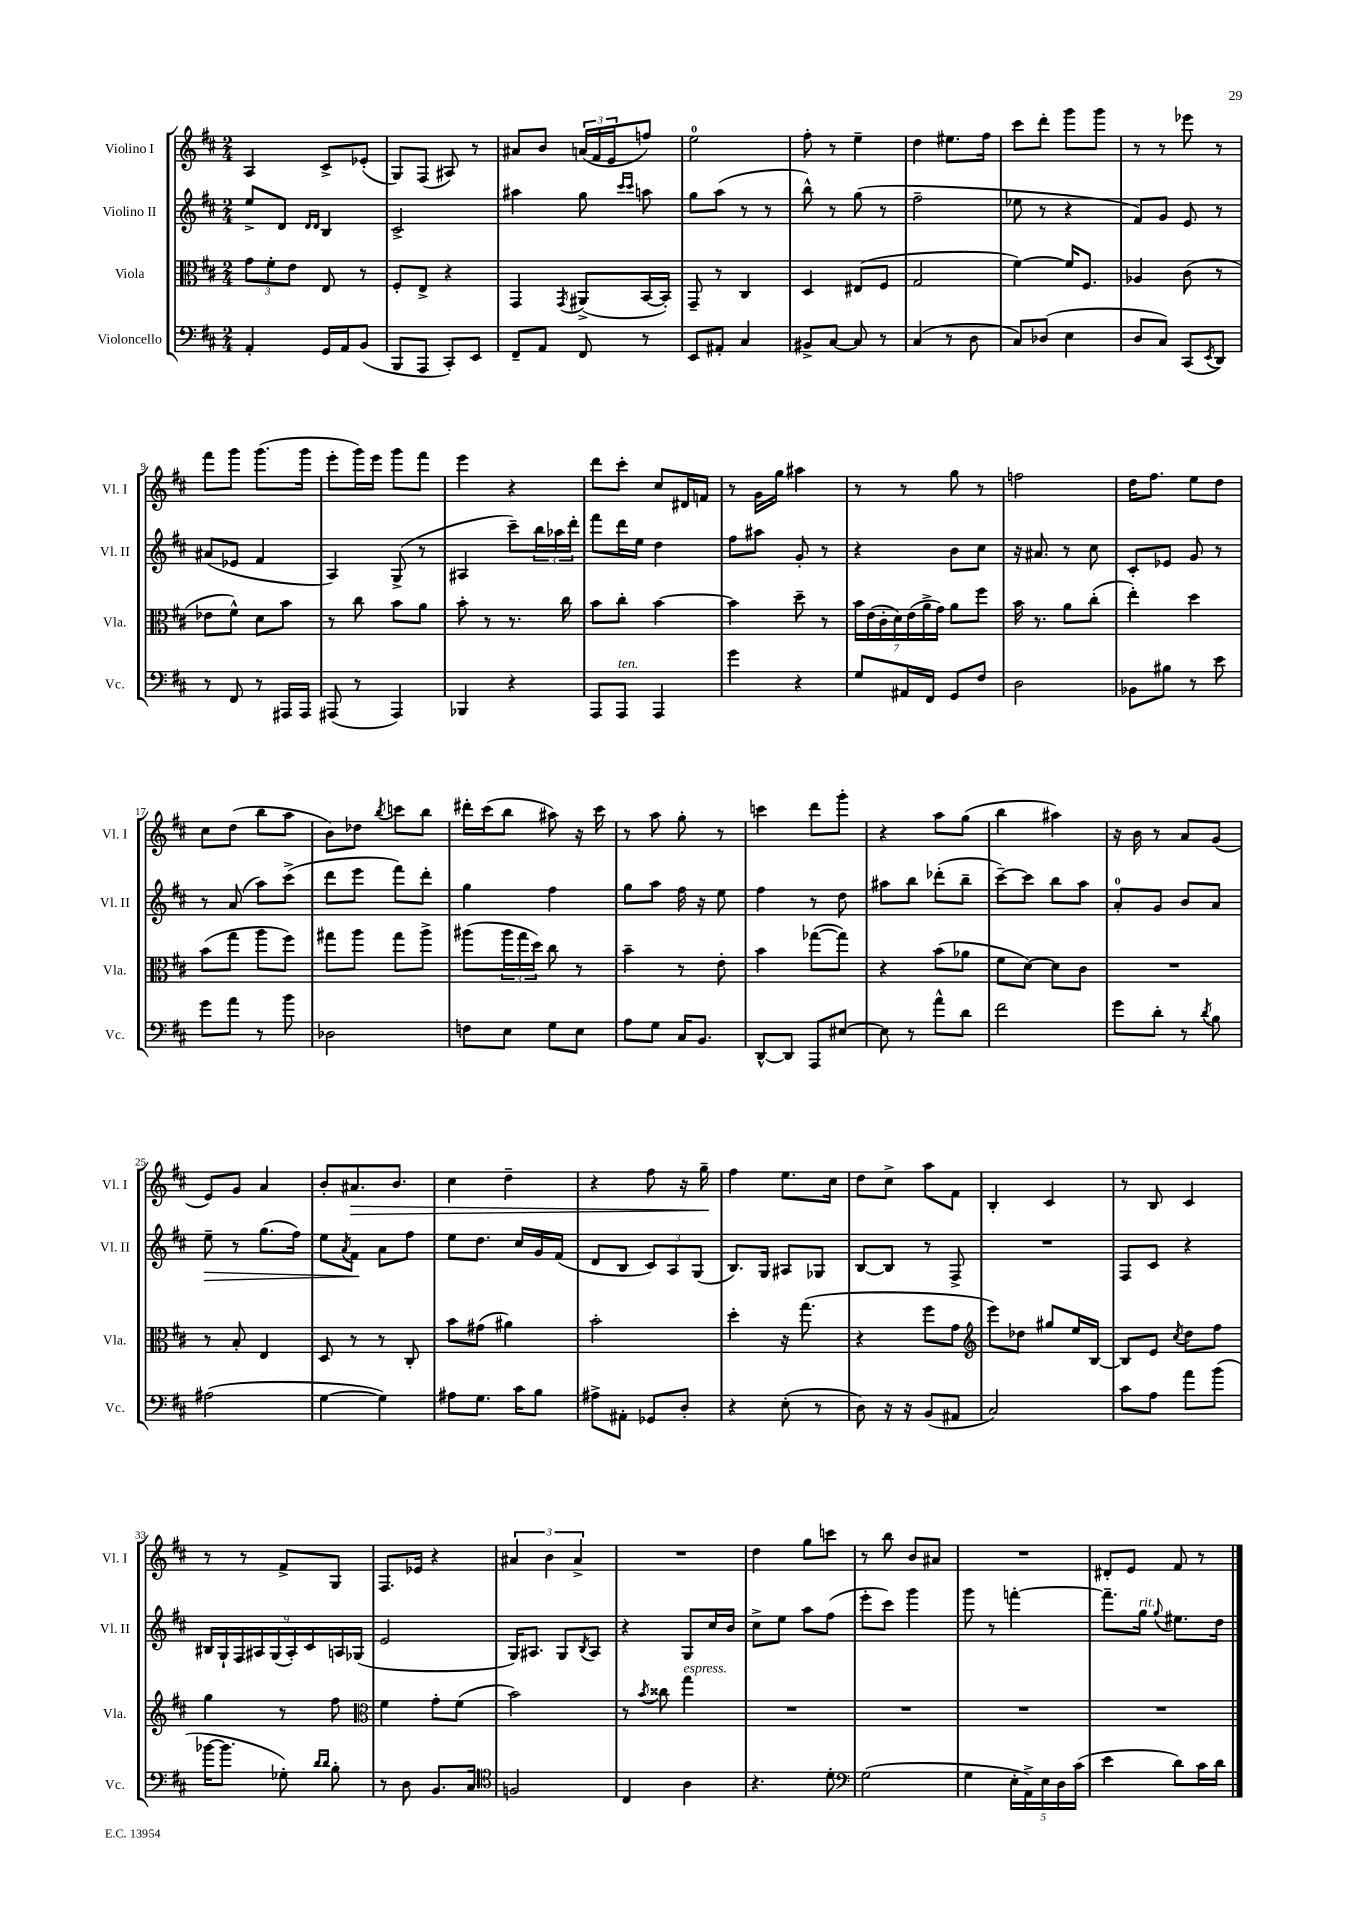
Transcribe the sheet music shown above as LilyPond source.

<<
\new StaffGroup <<
\new Staff = "s0" \with { instrumentName = "Violino I" shortInstrumentName = "Vl. I" } {
    \clef treble \key d \major \numericTimeSignature \time 2/4
    a4 cis'8-> ees'8-.( |
    g8) fis8( ais8) r8 |
    ais'8 b'8 \tuplet 3/2 { a'16( fis'16 e'16 } f''8) |
    e''2-0 |
    fis''8-. r8 e''4-- |
    d''4 eis''8. fis''16 |
    cis'''8 d'''8-. g'''8 g'''8 |
    r8 r8 ees'''8 r8 |
    fis'''8 g'''8 g'''8.( g'''16 |
    e'''8-. g'''16) e'''16 g'''8 fis'''8 |
    e'''4 r4 |
    d'''8 cis'''8-. cis''8 dis'16 f'16 |
    r8 g'16 g''16 ais''4 |
    r8 r8 g''8 r8 |
    f''2 |
    d''16 fis''8. e''8 d''8 |
    cis''8 d''8( b''8 a''8 |
    b'8) des''8 \acciaccatura { b''8 } c'''8 b''8 |
    dis'''16-. cis'''16( b''8 ais''8) r16 cis'''16 |
    r8 a''8 g''8-. r8 |
    c'''4 d'''8 g'''8-. |
    r4 a''8 g''8( |
    b''4 ais''4) |
    r16 b'16 r8 a'8 g'8( |
    e'8) g'8 a'4 |
    b'8-. ais'8.\> b'8. |
    cis''4 d''4-- |
    r4 fis''8 r16 g''16--\! |
    fis''4 e''8. cis''16 |
    d''8 cis''8-> a''8 fis'8 |
    b4-. cis'4 |
    r8 b8 cis'4 |
    r8 r8 fis'8-> g8 |
    fis8. ees'16 r4 |
    \tuplet 3/2 { ais'4 b'4 ais'4-> } |
    R2 |
    d''4 g''8 c'''8 |
    r8 b''8 b'8 ais'8 |
    R2 |
    dis'8-. e'8 fis'8 r8 \bar "|." |
}
\new Staff = "s1" \with { instrumentName = "Violino II" shortInstrumentName = "Vl. II" } {
    \clef treble \key d \major \numericTimeSignature \time 2/4
    e''8-> d'8 \grace { d'16 d'16 } b4 |
    cis'2-> |
    ais''4 g''8 \grace { cis'''16 cis'''16 } a''8 |
    g''8 a''8( r8 r8 |
    b''8-^) r8 g''8( r8 |
    fis''2-- |
    ees''8 r8 r4 |
    fis'8) g'8 e'8 r8 |
    ais'8( ees'8 fis'4 |
    a4) g8->( r8 |
    ais4 cis'''8--) \tuplet 3/2 { b''16 aes''16 d'''16-. } |
    fis'''8 d'''16 e''16 d''4 |
    fis''8 ais''8 g'8-. r8 |
    r4 b'8 cis''8 |
    r16 ais'8. r8 cis''8 |
    cis'8-. ees'8 g'8 r8 |
    r8 a'8( a''8) cis'''8->( |
    d'''8 e'''8 fis'''8) d'''8-. |
    g''4 fis''4 |
    g''8 a''8 fis''16 r16 e''8 |
    fis''4 r8 d''8 |
    ais''8 b''8 des'''8-.( b''8-- |
    cis'''8~--) cis'''8 b''8 a''8 |
    a'8-0-. g'8 b'8 a'8 |
    e''8--\> r8 g''8.( fis''16) |
    e''8 \acciaccatura { a'8 } fis'8\! a'8 fis''8 |
    e''8 d''8. cis''16 g'16 fis'16( |
    d'8 b8 \tuplet 3/2 { cis'8) a8 g8( } |
    b8.) g16 ais8 ges8 |
    b8~ b8 r8 fis8-> |
    R2 |
    fis8 cis'8 r4 |
    \tuplet 9/8 { bis16 g16-! fis16 ais16 g16( ais16-.) cis'16 a16 ges16( } |
    e'2 |
    g16) ais8. g8 \acciaccatura { b8 } ais8 |
    r4 g8 cis''16 b'16 |
    cis''8-> e''8 a''8 fis''8( |
    e'''8-. cis'''8) g'''4 |
    g'''8 r8 f'''4~-. |
    f'''8.-- g''16^\markup { \italic "rit." } \appoggiatura { g''8 } eis''8. d''16 \bar "|." |
}
\new Staff = "s2" \with { instrumentName = "Viola" shortInstrumentName = "Vla." } {
    \clef alto \key d \major \numericTimeSignature \time 2/4
    \tuplet 3/2 { g'8 fis'8-. e'8 } e8 r8 |
    fis8-. e8-> r4 |
    g,4 \acciaccatura { g,8 } ais,8->( b,16~ b,16-.) |
    g,8-- r8 cis4 |
    d4 eis8( fis8 |
    g2 |
    fis'4~) fis'16 fis8. |
    aes4 cis'8( r8 |
    ees'8 fis'8-^) d'8 b'8 |
    r8 cis''8 b'8 a'8 |
    b'8-. r8 r8. cis''16 |
    b'8 cis''8-. b'4~ |
    b'4 d''8-- r8 |
    \tuplet 7/4 { b'16 e'16( cis'16-. d'16) e'16( a'16-> g'16) } a'8 fis''8 |
    b'16 r8. a'8 cis''8-.( |
    e''4-.) d''4 |
    b'8( g''8 a''8 fis''8) |
    gis''8 a''8 gis''8 a''8-> |
    ais''8( \tuplet 3/2 { ais''16 g''16 d''16) } cis''8 r8 |
    b'4-- r8 e'8-. |
    b'4 ges''8~( ges''8) |
    r4 b'8( aes'8 |
    fis'8 d'8~) d'8 cis'8 |
    R2 |
    r8 b8-. e4 |
    d8 r8 r8 cis8-. |
    b'8 gis'8( ais'4) |
    b'2-. |
    d''4-. r16 g''8.( |
    r4 fis''8 g'8 |
    \clef treble e'''8) des''8 gis''8 e''16 b16~ |
    b8 e'8 \acciaccatura { cis''8 } d''8 fis''8 |
    g''4 r8 fis''8 |
    \clef alto fis'4 g'8-. fis'8( |
    b'2) |
    r8 \acciaccatura { b'8 } cisis''8 g''4^\markup { \italic "espress." } |
    R2 |
    R2 |
    R2 |
    R2 \bar "|." |
}
\new Staff = "s3" \with { instrumentName = "Violoncello" shortInstrumentName = "Vc." } {
    \clef bass \key d \major \numericTimeSignature \time 2/4
    a,4-. g,16 a,16 b,8( |
    b,,8 a,,8 cis,8-.) e,8 |
    fis,8-- a,8 fis,8 r8 |
    e,8 ais,8-. cis4 |
    bis,8-> cis8~ cis8 r8 |
    cis4( r8 d8 |
    cis8) des8( e4 |
    d8 cis8) cis,8( \acciaccatura { e,8 } d,8) |
    r8 fis,8 r8 ais,,16 ais,,16 |
    ais,,8( r8 ais,,4) |
    bes,,4 r4 |
    a,,8 a,,8^\markup { \italic "ten." } a,,4 |
    g'4 r4 |
    g8 ais,16 fis,16 g,8 fis8 |
    d2 |
    bes,8 bis8 r8 e'8 |
    g'8 a'8 r8 b'8 |
    des2 |
    f8 e8 g8 e8 |
    a8 g8 cis16 b,8. |
    d,8~-^ d,8 a,,8 eis8~ |
    eis8 r8 a'8-^ d'8 |
    fis'2 |
    g'8 d'8-. r8 \acciaccatura { d'8 } b8 |
    ais2( |
    g4~ g4) |
    ais8 g8. cis'16 b8 |
    ais8-> ais,8-. ges,8 d8-. |
    r4 e8-.( r8 |
    d8) r16 r16 b,8( ais,8 |
    cis2) |
    cis'8 a8 a'8 b'8( |
    bes'16~ bes'8. ges8-.) \grace { d'16 d'16 } b8-. |
    r8 d8 b,8. cis16 |
    \clef tenor f2 |
    cis4 a4 |
    r4. d'8-. |
    \clef bass g2( |
    g4 \tuplet 5/4 { e16-. a,16->) e16 d16 cis'16( } |
    e'4 d'8) cis'16 d'16 \bar "|." |
}
>>
>>
